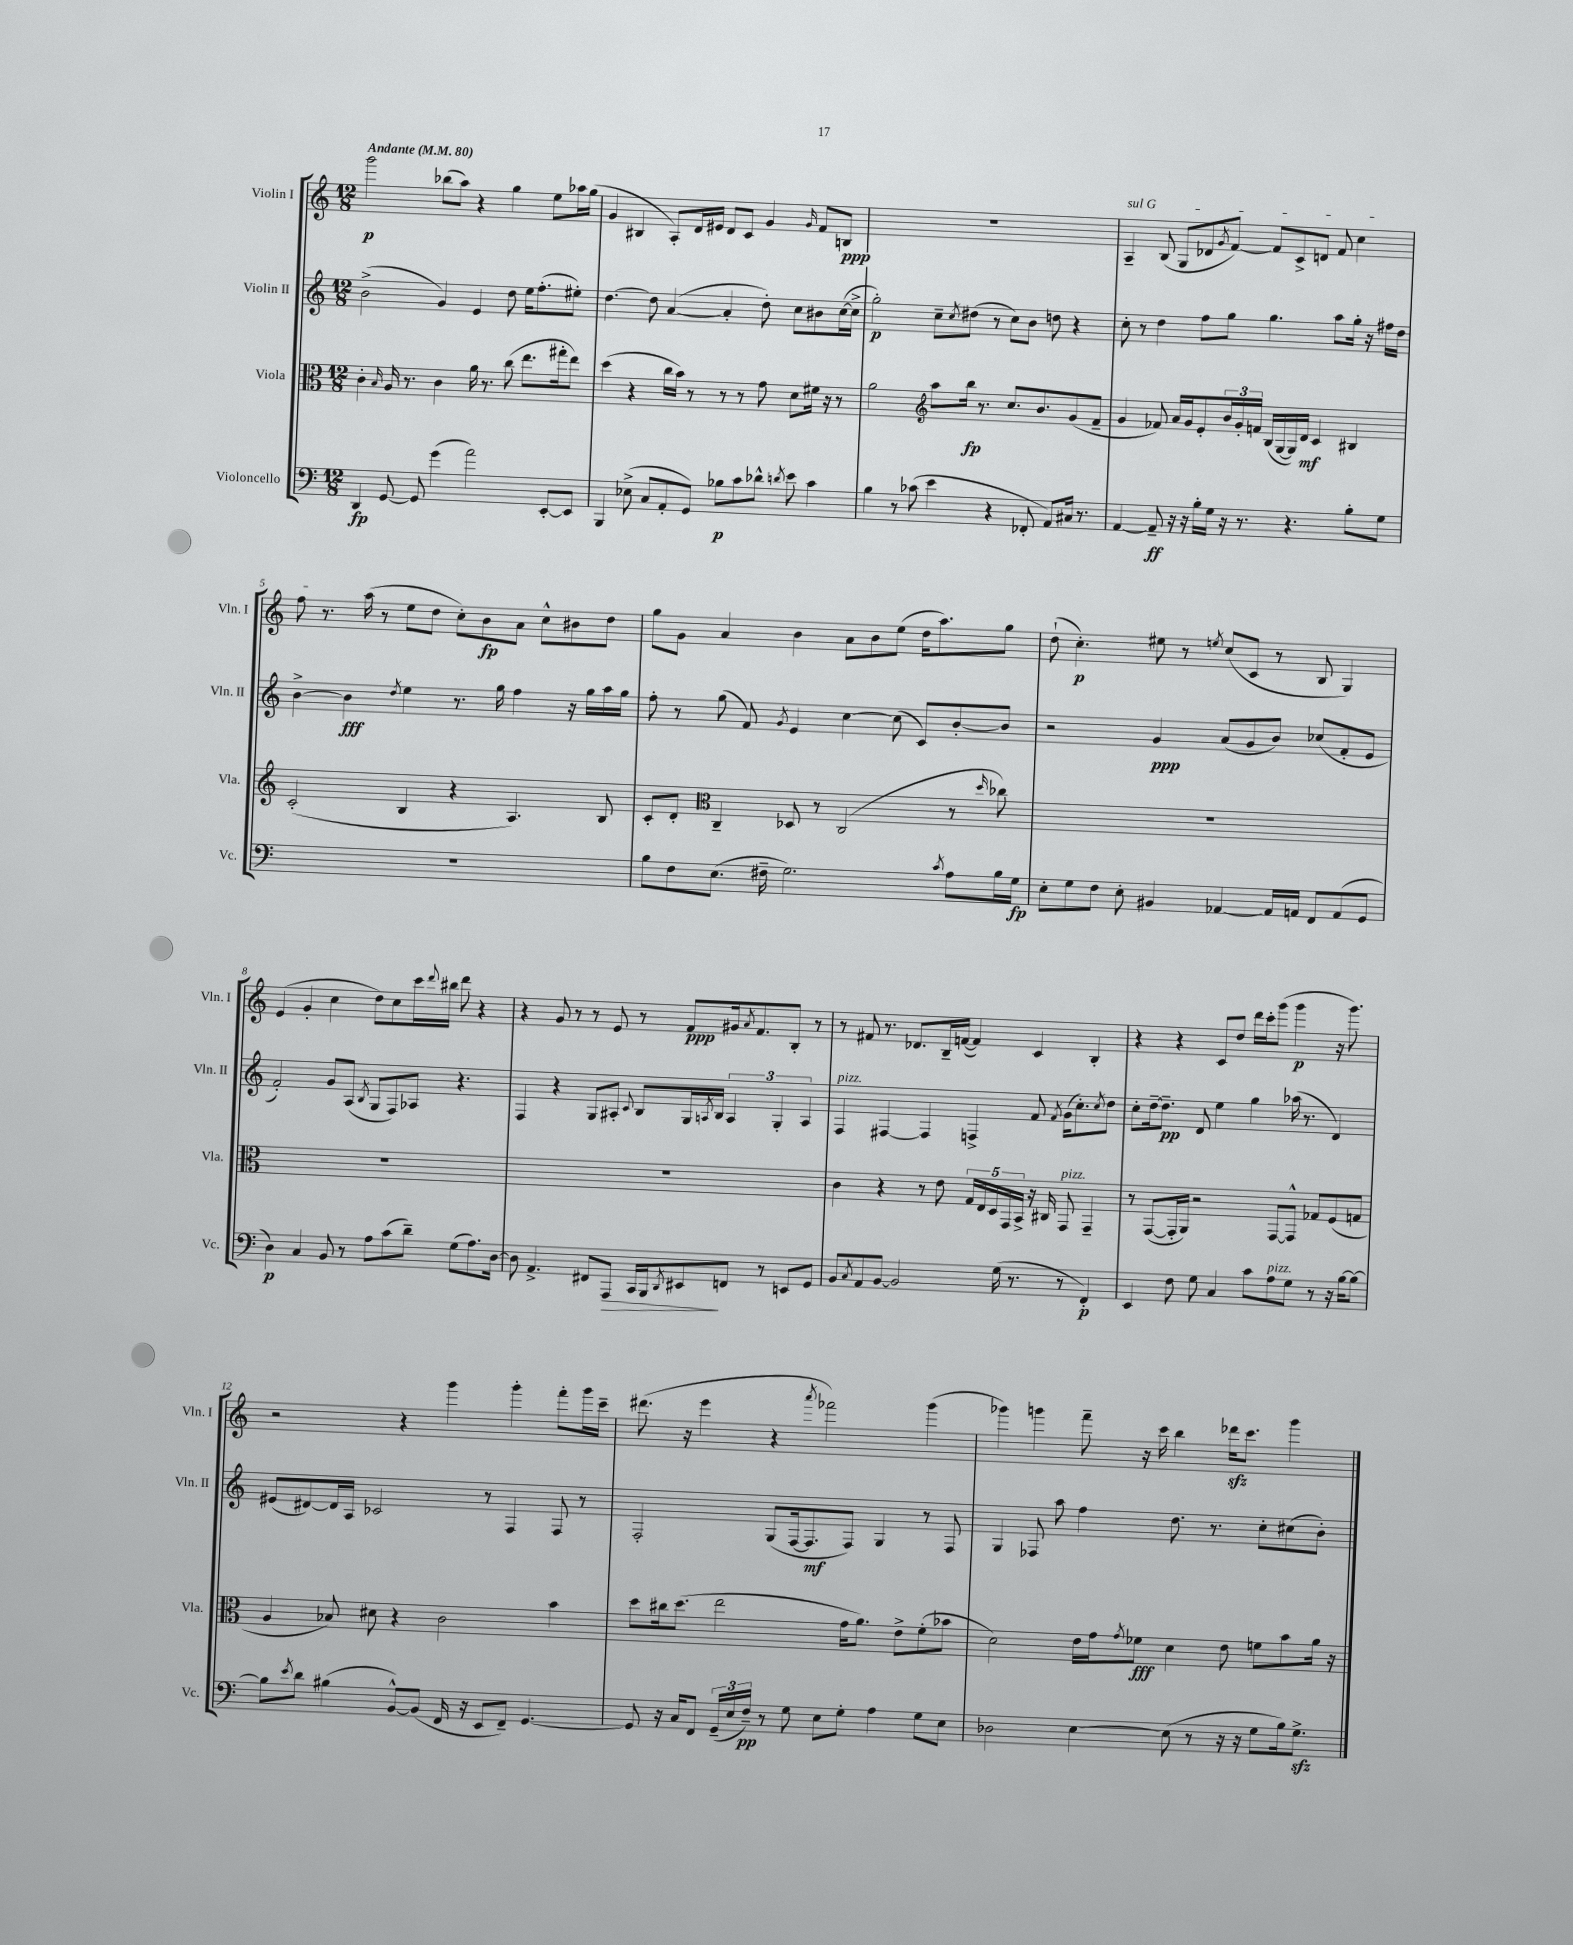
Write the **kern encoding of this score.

**kern	**kern	**kern	**kern
*staff4	*staff3	*staff2	*staff1
*clefF4	*clefC3	*clefG2	*clefG2
*k[]	*k[]	*k[]	*k[]
*M12/8	*M12/8	*M12/8	*M12/8
*MM80	*MM80	*MM80	*MM80
4DD	4c'	(2b^	2ggg
.	16qqB	.	.
[8GG	16A	.	.
.	8.r	.	.
8GG]	.	.	.
(4g	4c	4g)	(8bb-
.	.	.	8aa)
2a)	16a	4e	4r
.	8.r	.	.
.	(8cc	8dd	4gg
.	8.ee	16ee	.
.	.	(8.ff'	.
[8EE'	.	.	8ee
.	16gg#'	.	.
8EE]	8ee)	8ee#')	16aa-
.	.	.	(16gg
=	=	=	=
4BBB	(4dd	[4.dd	4g
(8E-^	4r	.	4B#
8C	.	8dd]	.
8AA'	16cc	([4a	8A')
.	16b)	.	.
8GG)	8r	.	16d
.	.	.	16e#
8B-	8r	4a']	8d
8c	8r	.	8c
8d-^^	8g	8dd')	4g
8qd	.	.	.
8e	8d	8cc	.
.	.	.	16qqg
4c	16f#	8b#	8f
.	16r	.	.
.	8r	([16cc	8B
.	.	16cc^]	.
=	=	=	=
4B	2a	2gg')	1.r
8r	.	.	.
(8c-	.	.	.
*	*clefG2	*	*
4e	8aa	8cc~	.
.	.	8qcc	.
.	16bb	(8dd#	.
.	8.r	.	.
4r	.	8r	.
.	8.cc	8cc)	.
8FF-'	.	8b	.
.	8.b	.	.
8AA)	.	8dd	.
16C#	(8g	4r	.
8.r	.	.	.
.	8f~	.	.
=	=	=	=
[4AA	4g	8cc'	4A~
.	.	8r	.
8AA~]	8f-)	4dd	(8B
16r	16a	.	8G
16r	16g	.	.
16B'	8e'	8ff	8d-
16G	.	.	.
.	.	.	8qg
16r	24b	8gg	[8f)
.	24g'	.	.
8.r	.	.	.
.	24f	.	.
.	(16B	4.gg	8f]
.	[16G	.	.
4.r	16G])	.	8c^
.	16d	.	.
.	4c	.	8d
.	.	8aa	8f
8B'	4B#	16gg'	4cc
.	.	16r	.
8G	.	16ff#	.
.	.	16dd	.
=	=	=	=
1.r	(2c'	[4b^	8ff
.	.	.	8.r
.	.	4b]	.
.	.	.	(16aa
.	.	.	8r
.	.	8qdd	.
.	4B	4ee	8ee
.	.	.	8dd
.	4r	8.r	8cc')
.	.	.	8b
.	.	16gg	.
.	4.A)	4ff	8a
.	.	.	8cc^^
.	.	16r	8b#
.	.	16gg	.
.	8B	16aa	8dd
.	.	16gg	.
=	=	=	=
8B	8c'	8ff'	8gg
8F	8d'	8r	8g
*	*clefC3	*	*
(8.E	4C~	(8gg	4a
.	.	8f)	.
16F#~	.	.	.
.	.	8qg	.
2.G)	8D-	4e	4b
.	8r	.	.
.	(2C	[4cc	8a
.	.	.	8b
.	.	(8cc]	(8ee
.	.	8c)	16dd
.	.	.	8.aa)
8qc	.	.	.
8A	8r	[8b'	.
.	16qqdd	.	.
16B	8cc-)	8b]	8gg
16G	.	.	.
=	=	=	=
8E'	1.r	2r	(8dd`
8G	.	.	4.cc')
8F	.	.	.
8E'	.	.	.
4BB#	.	4g	8ee#
.	.	.	8r
.	.	.	8qee
[4AA-	.	(8a	(8cc
.	.	8g	8c
16AA-]	.	8b)	8r
16AA	.	.	.
8FF	.	(8cc-	8B
(8AA	.	8f'	4G)
8GG	.	8e	.
=	=	=	=
4D)	1.r	2f')	(4e
4C	.	.	4g'
8BB	.	8g	4cc
8r	.	(8A	.
.	.	8qB	.
8A	.	8G	8dd)
(8c	.	8F)	8cc
8d~)	.	8A-	16ccc
.	.	.	8qqddd
.	.	.	16bb#
(8G	.	4.r	8ddd
8.A)	.	.	4r
[16D	.	.	.
=	=	=	=
8D]	1.r	4F	4r
4.AA^	.	.	.
.	.	4r	8g
.	.	.	8r
8FF#	.	8G	8r
8AAA	.	8A#'	8e
.	.	8qqc	.
16CC	.	8B	8r
16BBB	.	.	.
8qDD	.	.	.
8EE#	.	16G	8f
.	.	8qA	.
.	.	16B	.
8FF	.	6A	16g#
.	.	.	8qa
.	.	.	8.f
8r	.	.	.
.	.	6G'	.
8EE	.	.	8B'
.	.	6A	.
8GG	.	.	8r
=	=	=	=
8BB	4c	4F	8r
8qC	.	.	.
8AA	.	.	8f#
[8BB	4r	[4F#	8.r
2BB]	.	.	.
.	.	.	8.d-
.	8r	4F#]	.
.	8e	.	16B~
.	.	.	([16f
.	20G	4F^	4f])
.	20E	.	.
.	20D	.	.
(16G	.	.	.
.	20GG	.	.
8.r	.	.	.
.	20BB^	.	.
.	16r	8f	4c
.	16C#	.	.
.	.	8qf	.
8r	8GG	(16g	.
.	.	8.cc')	.
4FF')	4GG~	.	4B'
.	.	8qcc	.
.	.	8dd	.
=	=	=	=
4EE	8r	8cc'	4r
.	([8GG	[16dd~	.
.	.	8.dd~]	.
8F	16GG']	.	4r
.	16AA)	.	.
8G	2r	8d	.
4C	.	4ee	8c
.	.	.	8dd
8c	.	4gg	16ddd
.	.	.	16ccc'
8A	[8GG	.	(8ggg
8G	8GG^^]	(16aa-	4ggg
.	.	8.r	.
8r	8G-	.	.
16r	(8F	4d)	16r
[16B	.	.	8.ggg)
8B_	8G	.	.
=	=	=	=
8B]	4A	(8e#	2r
8qe	.	.	.
8d	.	[8d#)	.
(4B#	8B-)	16d#]	.
.	.	16A	.
.	8d#	2c-	.
[8BB^^)	4r	.	4r
(8BB]	.	.	.
16FF	2c	.	4ggg
16r	.	.	.
8EE	.	8r	.
8FF~)	.	4F	4ggg'
[4.GG	.	.	.
.	4b	8F	8fff'
.	.	8r	16ggg
.	.	.	16ccc~
=	=	=	=
8GG]	8dd	2F'	(8.ddd#
16r	16cc#	.	.
16C	(8.dd	.	16r
8FF	.	.	4eee
(24GG~	2ee	.	.
24E	.	.	.
24F~)	.	.	.
8r	.	(8G	4r
8G	.	[16F	.
.	.	8.F]	.
.	.	.	8qaaa
8E	.	.	2fff-)
8G'	16g	8F)	.
.	8.a)	.	.
4A	.	4G	.
.	8e^	.	.
8G	(8f'	8r	(4ggg
8E	8b-	8F	.
=	=	=	=
2D-	2d)	4G	4ggg-)
.	.	8F-	4ggg
.	.	8aa	.
[4E	16e	4ff	8fff~
.	16g	.	.
.	8qg	.	.
.	8f-	.	16r
.	.	.	16ccc
(8E]	4d	8.dd	4bb
8r	.	.	.
.	.	8.r	.
16r	8e	.	16ddd-
16r	.	.	8.ccc
8G	8f	8cc'	.
16B)	8b	(8cc#	4ggg
8.G^	.	.	.
.	16a	8b')	.
.	16r	.	.
==	==	==	==
*-	*-	*-	*-
